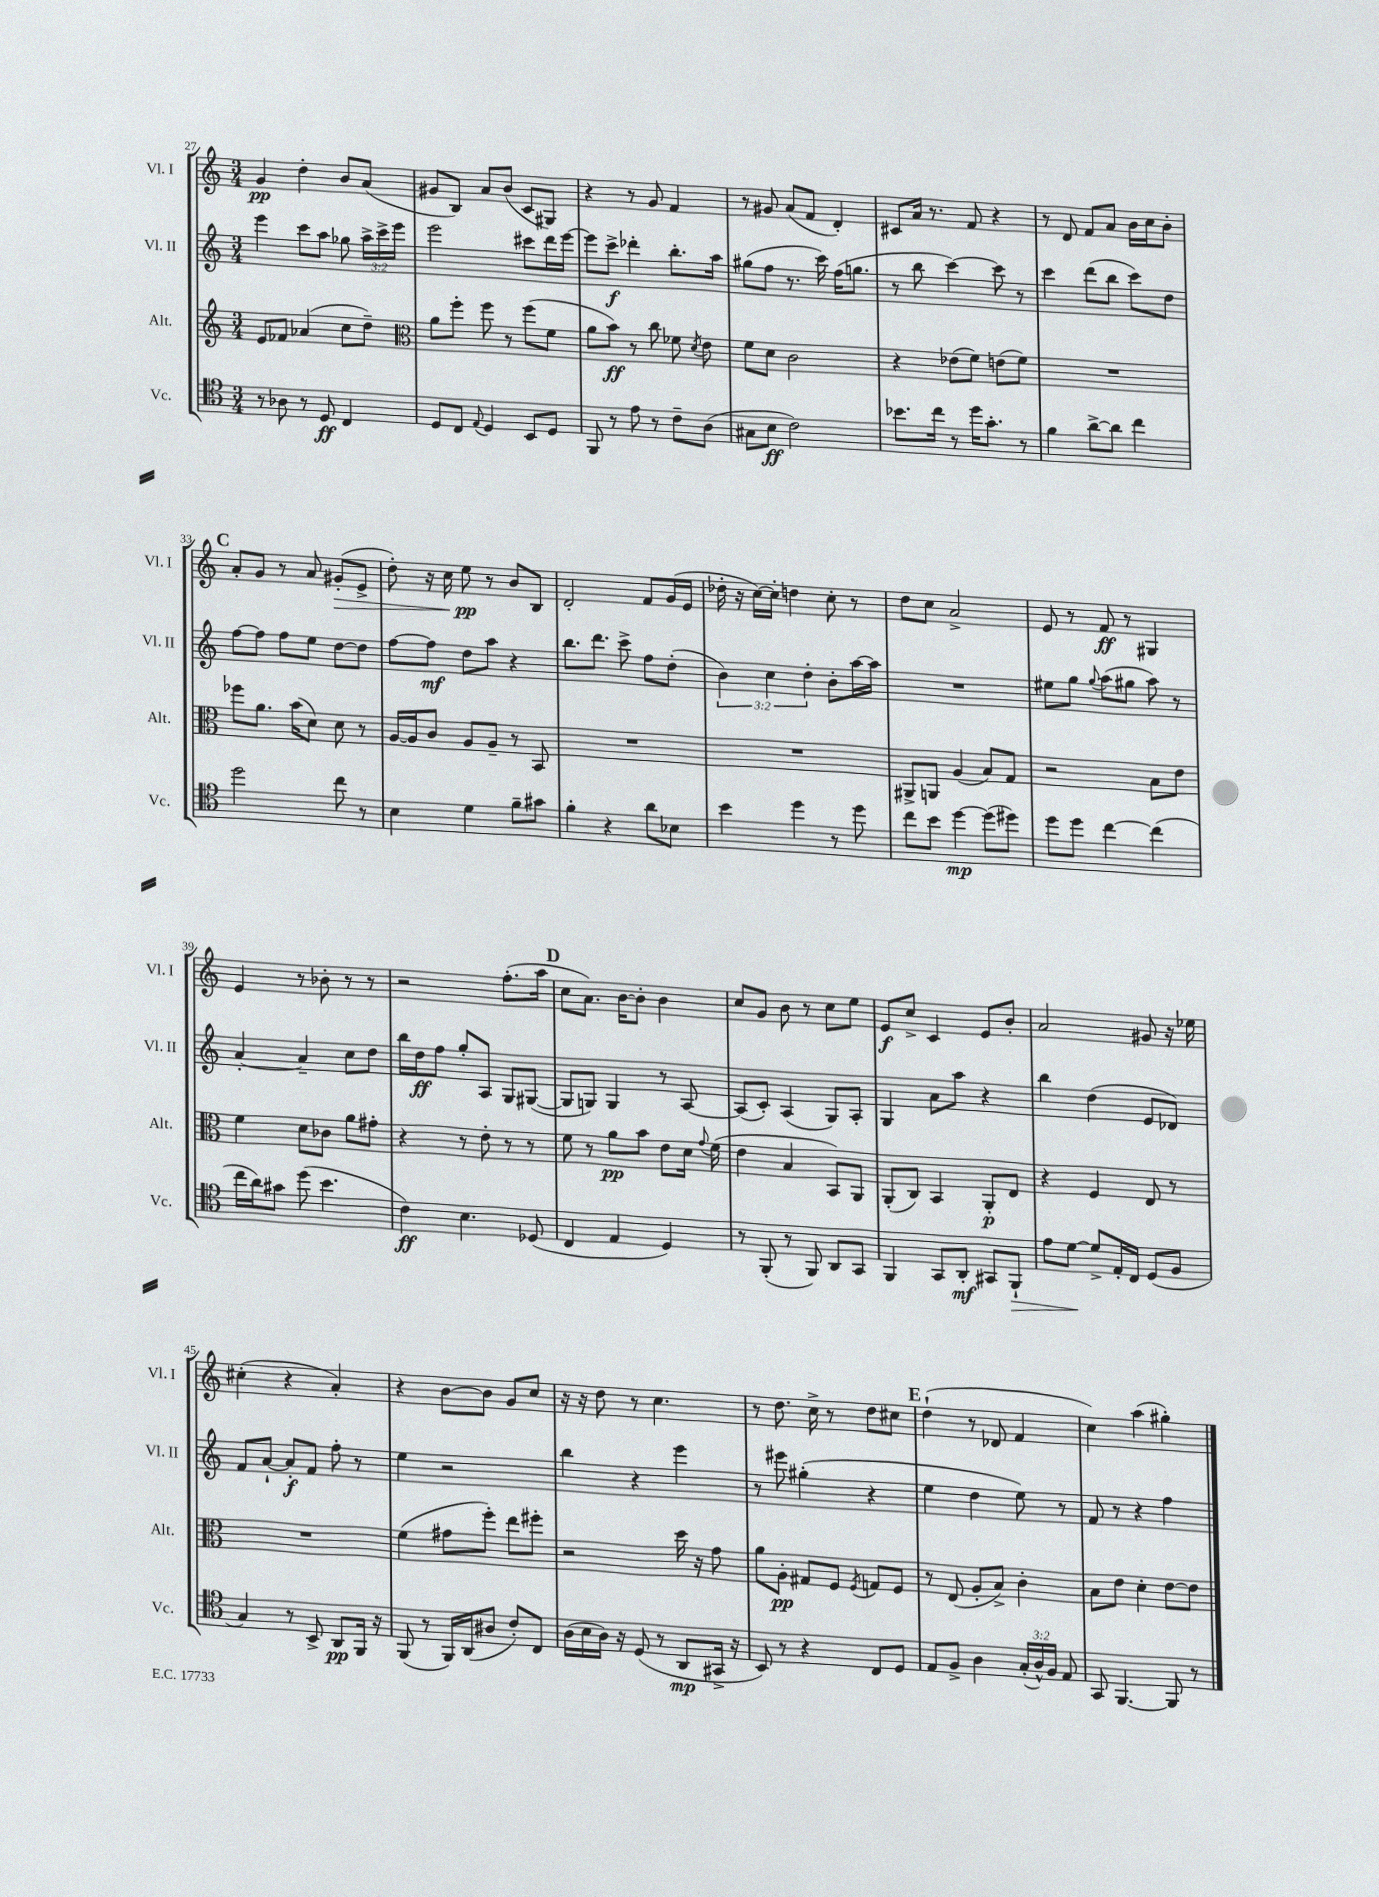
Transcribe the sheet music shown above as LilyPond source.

<<
\new StaffGroup <<
\new Staff = "s0" \with { instrumentName = "Vl. I" shortInstrumentName = "Vl. I" } {
    \clef treble \key c \major \numericTimeSignature \time 3/4
    \autoBeamOff g'4\pp d''4-. b'8[ a'8]( |
    gis'8[ b8]) a'8[ b'8]( c'8[ gis8]) |
    r4 r8 g'8 f'4 |
    r8 gis'8 a'8[( f'8] d'4-.) |
    cis'8[ a'16] r8. f'8 r4 |
    r8 d'8 f'8[ a'8] b'16[ c''16 b'8]-. |
    \mark \markup { \bold "C" } a'8[-. g'8] r8 a'8 gis'8[-.\>( e'8]-> |
    d''8-.) r16 c''16 e''8\pp\! r8 b'8[ b8] |
    d'2-. f'8[ g'16( e'16] |
    des''16-. r16 c''16[~) c''16]-. d''4 c''8-. r8 |
    d''8[ c''8] a'2-> |
    e'8 r8 f'8\ff r8 gis4 |
    e'4 r8 bes'8-. r8 r8 |
    r2 f''8.[-.( a''16] |
    \mark \markup { \bold "D" } c''8[ a'8.]) b'16[~ b'8]-. b'4 |
    c''8[ g'8] b'8 r8 c''8[ e''8] |
    e'8[\f c''8]-> c'4 e'8[ b'8]-. |
    a'2 gis'8 r16 ees''16 |
    cis''4-.( r4 a'4-.) |
    r4 b'8[~ b'8] g'8[ c''8] |
    r16 r16 d''8 r8 c''4. |
    r8 d''8. c''16-> r8 d''8[ cis''8] |
    \mark \markup { \bold "E" } d''4-!( r8 des'8 f'4 |
    c''4) a''4( gis''4-.) \bar "|." |
}
\new Staff = "s1" \with { instrumentName = "Vl. II" shortInstrumentName = "Vl. II" } {
    \clef treble \key c \major \numericTimeSignature \time 3/4 \override Staff.TupletNumber.text = #tuplet-number::calc-fraction-text
    \autoBeamOff e'''4 c'''8[ a''8] ges''8 \tuplet 3/2 { a''16[-> c'''16-> e'''16] } |
    e'''2 cis'''8[ d'''16 e'''16]~ |
    e'''8[ c'''8]->\f des'''4-. b''8.[-. a''16] |
    gis''8[( f''8] r8. c'''16) f''16[( g''8.] |
    r8 b''8 c'''4~) c'''8 r8 |
    c'''4 d'''8[( b''8] c'''8[) d''8] |
    \mark \markup { \bold "C" } f''8[~ f''8] f''8[ e''8] d''8[~ d''8] |
    f''8[~ f''8]\mf d''8[ a''8] r4 |
    b''8.[ d'''8.] c'''8-> f''8[ d''8]-.( |
    \tuplet 3/2 { b'4) c''4 d''4-. } b'8[-. a''16~ a''16] |
    R2. |
    eis''8[ g''8] \appoggiatura { g''8 } a''8[( gis''8] a''8) r8 |
    a'4~-. a'4-- c''8[ d''8] |
    b''16[ d''16\ff f''8] g''8[-. a8] g8[ gis8]~( |
    \mark \markup { \bold "D" } gis8[ g8]) g4 r8 a8~ |
    a8[( c'8]-.) a4( g8[) a8]-. |
    g4 a'8[ a''8] r4 |
    b''4 d''4( e'8[ des'8]) |
    f'8[ a'8]~-! a'8[-.\f f'8] f''8-. r8 |
    e''4 r2 |
    b''4 r4 e'''4 |
    r8 eis'''8 gis''4-.( r4 |
    \mark \markup { \bold "E" } e''4 d''4 e''8) r8 |
    f'8 r8 r4 f''4 \bar "|." |
}
\new Staff = "s2" \with { instrumentName = "Alt." shortInstrumentName = "Alt." } {
    \clef treble \key c \major \numericTimeSignature \time 3/4
    \autoBeamOff e'8[ fes'8] aes'4( c''8[ d''8]--) |
    \clef alto a'8[ f''8]-. f''8 r8 f''8[( f'8] |
    a'8[ b'8]\ff) r8 c''8 fes'8 \acciaccatura { d'8 } e'8 |
    f'8[ d'8] c'2 |
    r4 ees'8[( f'8]) e'8[( f'8]) |
    R2. |
    \mark \markup { \bold "C" } fes''8[ a'8.] b'16[( d'8]) d'8 r8 |
    a16[~ a16 c'8] a8[ a8]-- r8 b,8 |
    R2. |
    R2. |
    ais,8[-> a,8] a4( b8[) g8] |
    r2 b8[ e'8] |
    f'4 d'8[ ces'8] a'8[ gis'8]-. |
    r4 r8 e'8-. r8 r8 |
    \mark \markup { \bold "D" } f'8 r8 a'8[\pp b'8] e'8[ d'16] \appoggiatura { g'8 } f'16( |
    e'4 b4 b,8[) a,8] |
    a,8[-.( c8]) b,4 a,8[-.\p e8] |
    r4 f4 e8 r8 |
    R2. |
    f'4( gis'8[ f''8]-.) e''8[ fis''8]-. |
    r2 d''16 r16 g'8 |
    a'8[ a8]-.\pp gis8[ f8] \acciaccatura { f8 } g8[ f8] |
    \mark \markup { \bold "E" } r8 e8( a8[-. b8]->) c'4-. |
    b8[ e'8] d'4-. e'8[~ e'8] \bar "|." |
}
\new Staff = "s3" \with { instrumentName = "Vc." shortInstrumentName = "Vc." } {
    \clef tenor \key c \major \numericTimeSignature \time 3/4 \override Staff.TupletNumber.text = #tuplet-number::calc-fraction-text
    \autoBeamOff r8 aes8 r8 d8\ff c4 |
    d8[ c8] \appoggiatura { e8 } d4 b,8[ d8] |
    f,8 r8 e'8 r8 c'8[-- a8]( |
    gis8[ b8]\ff c'2) |
    bes'8.[ c''16] r8 d''16[ g'8.]-. r8 |
    f'4 a'8[~-> a'8] c''4 |
    \mark \markup { \bold "C" } d''2 c''8 r8 |
    b4 d'4 f'8[-- gis'8] |
    f'4-. r4 a'8[ bes8] |
    b'4 d''4 r8 d''8 |
    c''8[ b'8] d''4~\mp d''8[( dis''8]) |
    d''8[ d''8] c''4~ c''4( |
    c''16[ a'16) gis'8] d''8( b'4. |
    c'4\ff) b4. des8( |
    \mark \markup { \bold "D" } c4 e4 d4) |
    r8 f,8-.( r8 f,8) a,8[ g,8] |
    f,4 g,8[ a,8]-.\mf gis,8[ f,8]-!\> |
    e'8[ d'8]~\! d'8[-> e16-. c16] d8[( f8] |
    g4) r8 b,8-> a,8[\pp f,16] r16 |
    f,8( r8 f,16[) a,16( ais8] c'8[-.) c8] |
    a16[( b16 a16]) r16 d8( r8 a,8[\mp gis,16]-> r16 |
    b,8) r8 r4 c8[ d8] |
    \mark \markup { \bold "E" } e8[ f8]-> a4 \tuplet 3/2 { g16[-.( a16-^) f16] } e8 |
    g,8 f,4.~ f,8 r8 \bar "|." |
}
>>
>>
\layout { \context { \Score currentBarNumber = #27 } }
